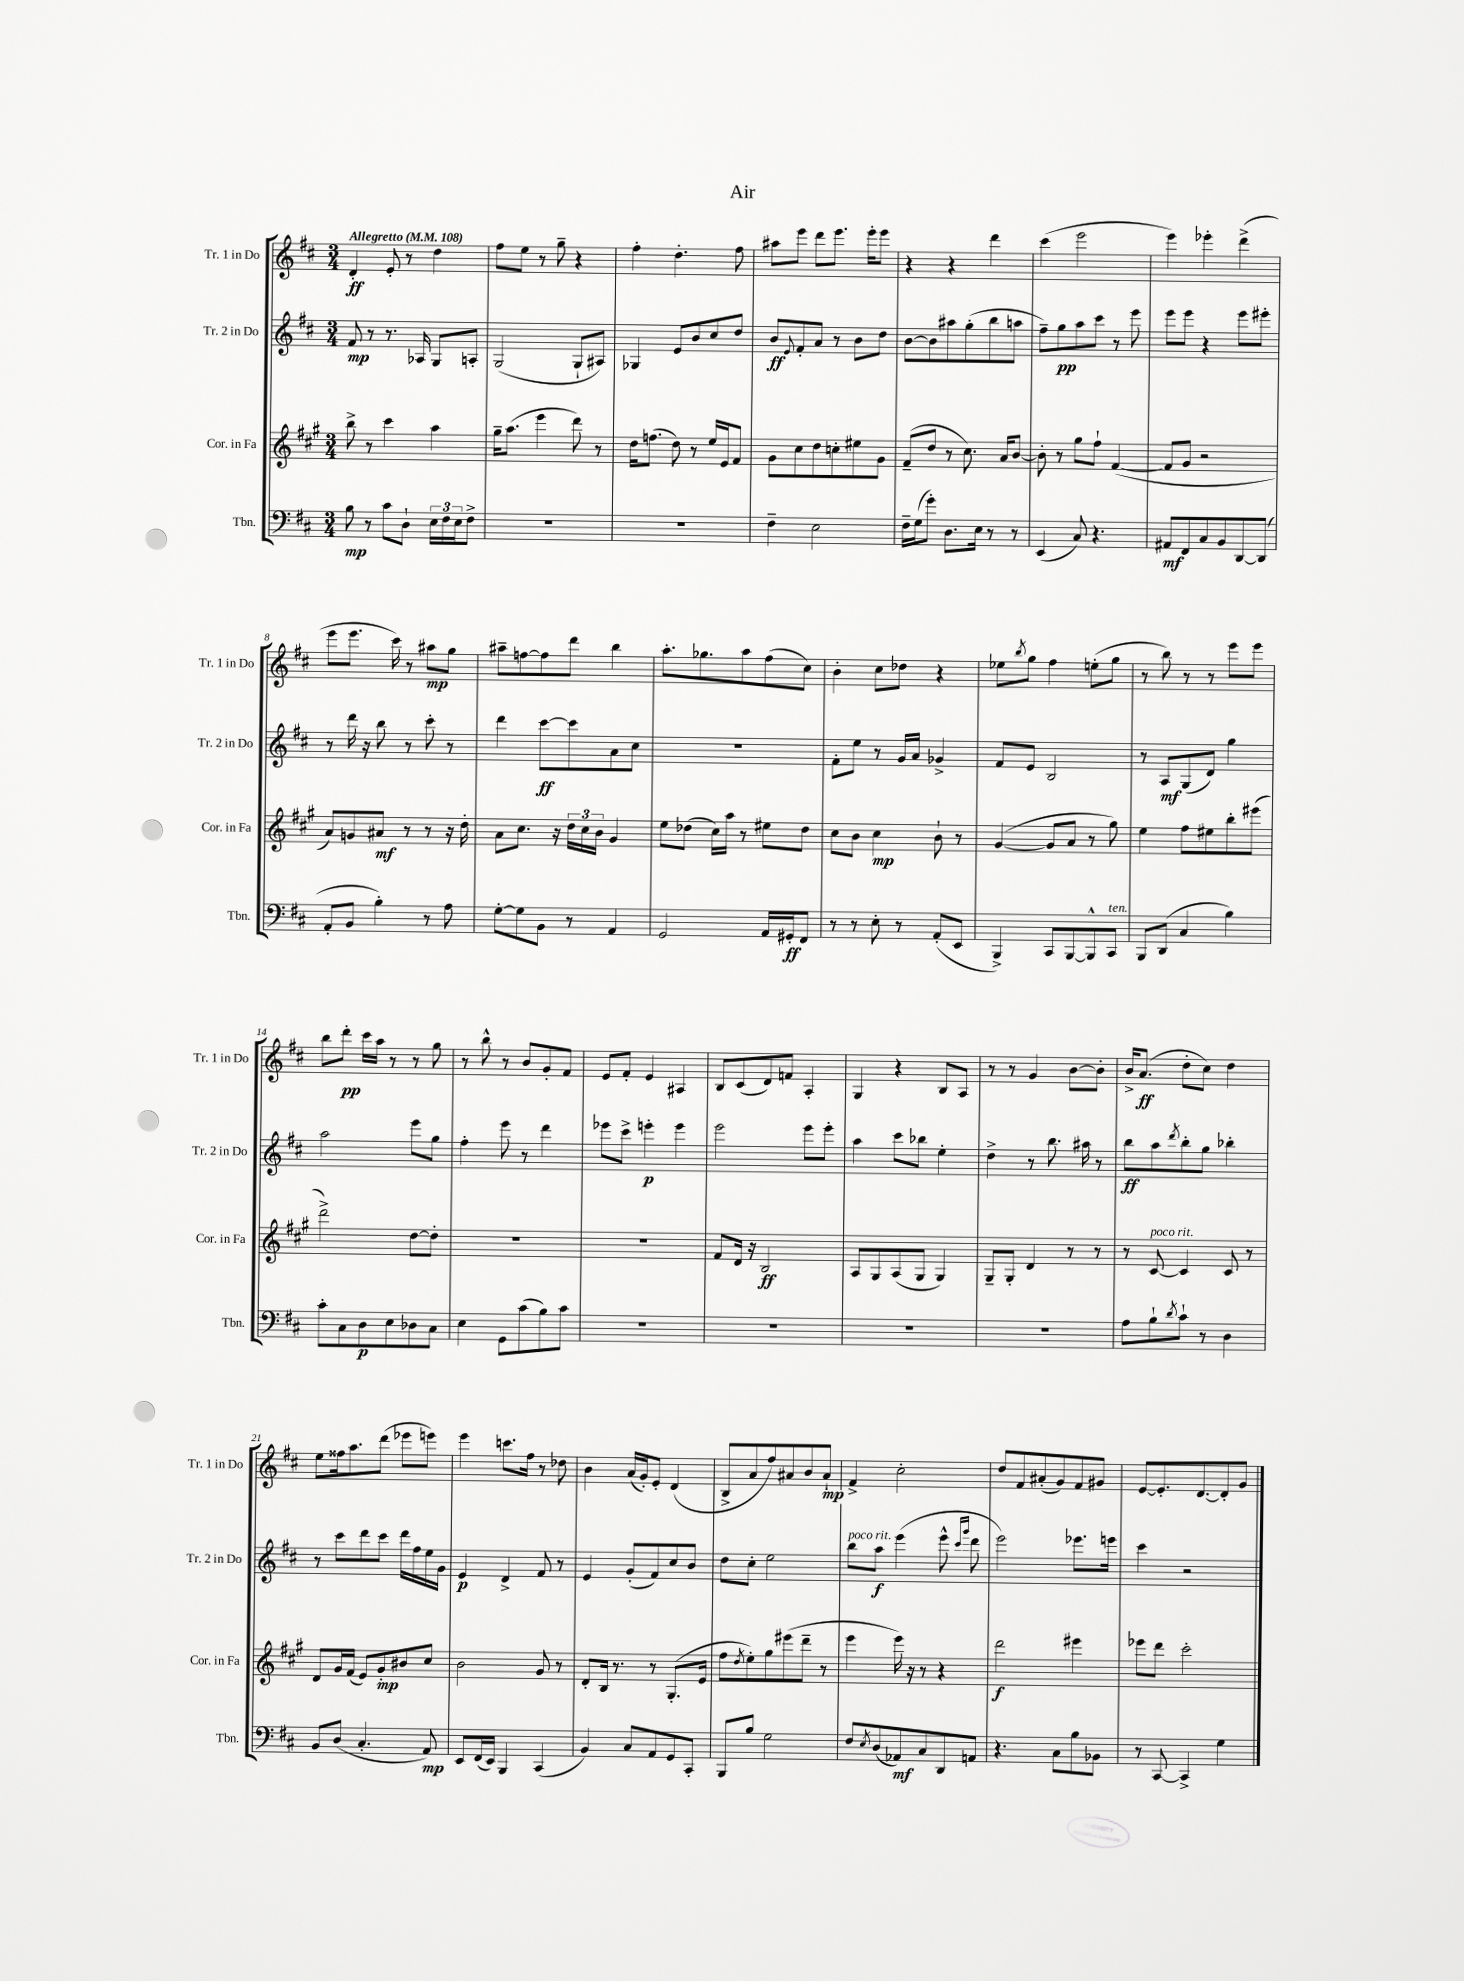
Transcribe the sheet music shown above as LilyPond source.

\header { title = "Air" }
<<
\new StaffGroup <<
\new Staff = "s0" \with { instrumentName = "Tr. 1 in Do" shortInstrumentName = "Tr. 1 in Do" } {
    \clef treble \key d \major \numericTimeSignature \time 3/4 \tempo "Allegretto" 4 = 108
    d'4-.\ff e'8-. r8 d''4 |
    fis''8 e''8 r8 g''8-- r4 |
    fis''4-. d''4.-. fis''8 |
    ais''8 e'''8 d'''8 e'''8. e'''16-. e'''8 |
    r4 r4 d'''4 |
    cis'''4( e'''2 |
    e'''4) ees'''4-. d'''4->( |
    e'''8 e'''8. cis'''16) r8 ais''8\mp g''8 |
    ais''8-- f''8~ f''8 d'''8 b''4 |
    a''8.-. ges''8. a''8 fis''8( cis''8) |
    b'4-. cis''8 des''8 r4 |
    ees''8 \acciaccatura { b''8 } g''8 fis''4 e''8-.( g''8 |
    r8 b''8) r8 r8 e'''8 e'''8 |
    b''8 d'''8-.\pp cis'''16 a''16 r8 r8 g''8 |
    r8 b''8-^ r8 b'8 g'8-. fis'8 |
    e'8 fis'8-. e'4 ais4 |
    b8 cis'8( d'8) f'8 a4-. |
    g4 r4 b8 a8 |
    r8 r8 g'4 b'8~ b'8-. |
    b'16-> a'8.\ff( d''8-. cis''8) d''4 |
    e''8 fisis''16 a''8. d'''8( ees'''8 e'''8) |
    e'''4 c'''8. fis''16 r8 des''8 |
    b'4 a'16( g'16-.) e'8-. d'4( |
    b8-> a'8 fis''8) ais'8 b'8 ais'8-!\mp |
    fis'4-> cis''2-. |
    d''8 fis'8 ais'8-.( g'8) fis'8 gis'8 |
    e'8~ e'8.-. d'8.~ d'8-. g'8 \bar "|." |
}
\new Staff = "s1" \with { instrumentName = "Tr. 2 in Do" shortInstrumentName = "Tr. 2 in Do" } {
    \clef treble \key d \major \numericTimeSignature \time 3/4
    fis'8\mp r8 r8. aes16 g8 a8-. |
    g2( g8-! ais8) |
    ges4 e'8 b'8 cis''8 d''8 |
    b'8\ff \appoggiatura { e'8 } fis'8-. a'8 r8 b'8 d''8 |
    b'8~ b'8 ais''8 g''8-.( b''8 a''8 |
    fis''8--) g''8\pp a''8 cis'''8 r8 e'''8 |
    e'''8 e'''8 r4 e'''8 eis'''8-. |
    r8 d'''16 r16 b''8 r8 cis'''8-. r8 |
    d'''4 cis'''8~\ff cis'''8 a'8 cis''8 |
    R2. |
    fis'8-. e''8 r8 g'16 a'16 ges'4-> |
    fis'8 e'8 b2 |
    r8 a8\mf g8( d'8) g''4 |
    a''2 e'''8 g''8 |
    fis''4-. e'''8 r8 d'''4 |
    ees'''8 cis'''8-> e'''4-.\p e'''4 |
    e'''2 e'''8 e'''8-. |
    a''4 cis'''8 bes''8 e''4-. |
    d''4-> r8 b''8. ais''16 r8 |
    b''8\ff a''8 \acciaccatura { d'''8 } b''8-. g''8 bes''4-. |
    r8 cis'''8 d'''8 cis'''8 d'''16 fis''16 e''16 g'16 |
    e'4\p d'4-> fis'8 r8 |
    e'4 g'8-.( fis'8) cis''8 b'8 |
    d''8 cis''8-. e''2 |
    b''8^\markup { \italic "poco rit." } a''8\f e'''4( e'''8-^ \grace { cis'''16 g'''16 } d'''8 |
    e'''2) ees'''8. e'''16 |
    cis'''4 r2 \bar "|." |
}
\new Staff = "s2" \with { instrumentName = "Cor. in Fa" shortInstrumentName = "Cor. in Fa" } {
    \clef treble \key a \major \numericTimeSignature \time 3/4
    b''8-> r8 cis'''4 a''4 |
    gis''16-- a''8.( e'''4 d'''8) r8 |
    d''16 f''8.( d''8) r8 e''16 e'16 fis'8 |
    gis'8 cis''8 d''8 c''8-. eis''8 gis'8 |
    fis'8--( d''8 r8 cis''8.) a'16 b'8~ |
    b'8-. r8 gis''8 fis''8-! fis'4~( |
    fis'8 gis'8 r2 |
    a'8) g'8 ais'8\mf r8 r8 r16 d''16-. |
    a'8 cis''8. r16 \tuplet 3/2 { d''16 cis''16 b'16 } gis'4 |
    e''8 des''8( cis''16) a''16 r8 eis''8 des''8 |
    cis''8 b'8 cis''4\mp b'8-! r8 |
    gis'4~( gis'8 a'8 r8 gis''8) |
    e''4 fis''8 eis''8 b''8-. eis'''8( |
    d'''2->) d''8~ d''8-. |
    R2. |
    R2. |
    fis'8 d'16 r16 b2\ff |
    a8 gis8 a8( gis8 gis4) |
    gis8-- gis8-. d'4 r8 r8 |
    r8 cis'8~^\markup { \italic "poco rit." } cis'4 cis'8 r8 |
    d'8 gis'16 fis'16( e'8) gis'8-.\mp bis'8 cis''8 |
    b'2 gis'8 r8 |
    d'8-. b16 r8. r8 gis8.-.( e'16 |
    fis''8 \acciaccatura { d''8 } e''8-.) gis''8 eis'''8( d'''8-- r8 |
    e'''4 e'''16) r16 r8 r4 |
    d'''2\f eis'''4 |
    ees'''8 d'''8 cis'''2-. \bar "|." |
}
\new Staff = "s3" \with { instrumentName = "Tbn." shortInstrumentName = "Tbn." } {
    \clef bass \key d \major \numericTimeSignature \time 3/4
    b8\mp r8 cis'8 d8-! \tuplet 3/2 { e16 fis16 e16 } fis8-> |
    R2. |
    R2. |
    fis4-- e2 |
    fis16-- g16( g'8-.) d8. e16 r8 r8 |
    e,4( cis8) r4. |
    ais,8\mf fis,8 cis8 b,8 d,8~ d,8( |
    a,8-. b,8 b4-.) r8 a8 |
    g8~-. g8 b,8 r8 a,4 |
    g,2 a,16 gis,16-.\ff fis,8 |
    r8 r8 e8-. r8 a,8-.( e,8 |
    b,,4->) cis,8 b,,8~ b,,8-^ cis,8^\markup { \italic "ten." } |
    b,,8 d,8( cis4 b4) |
    cis'8-. cis8 d8\p e8 des8 cis8 |
    e4 g,8 cis'8( b8) cis'8 |
    R2. |
    R2. |
    R2. |
    R2. |
    a8 b8-! \acciaccatura { d'8 } cis'8-! r8 d4 |
    b,8 d8( cis4.-. a,8\mp) |
    e,8 fis,16( e,16) b,,4 cis,4( |
    b,4) cis8 a,8 g,8 cis,8-. |
    b,,8 b8 g2 |
    fis8 \acciaccatura { e8 } d8( aes,8\mf) cis8 d,8 a,8 |
    r4. cis8 b8 bes,8 |
    r8 cis,8~ cis,4-> g4 \bar "|." |
}
>>
>>
